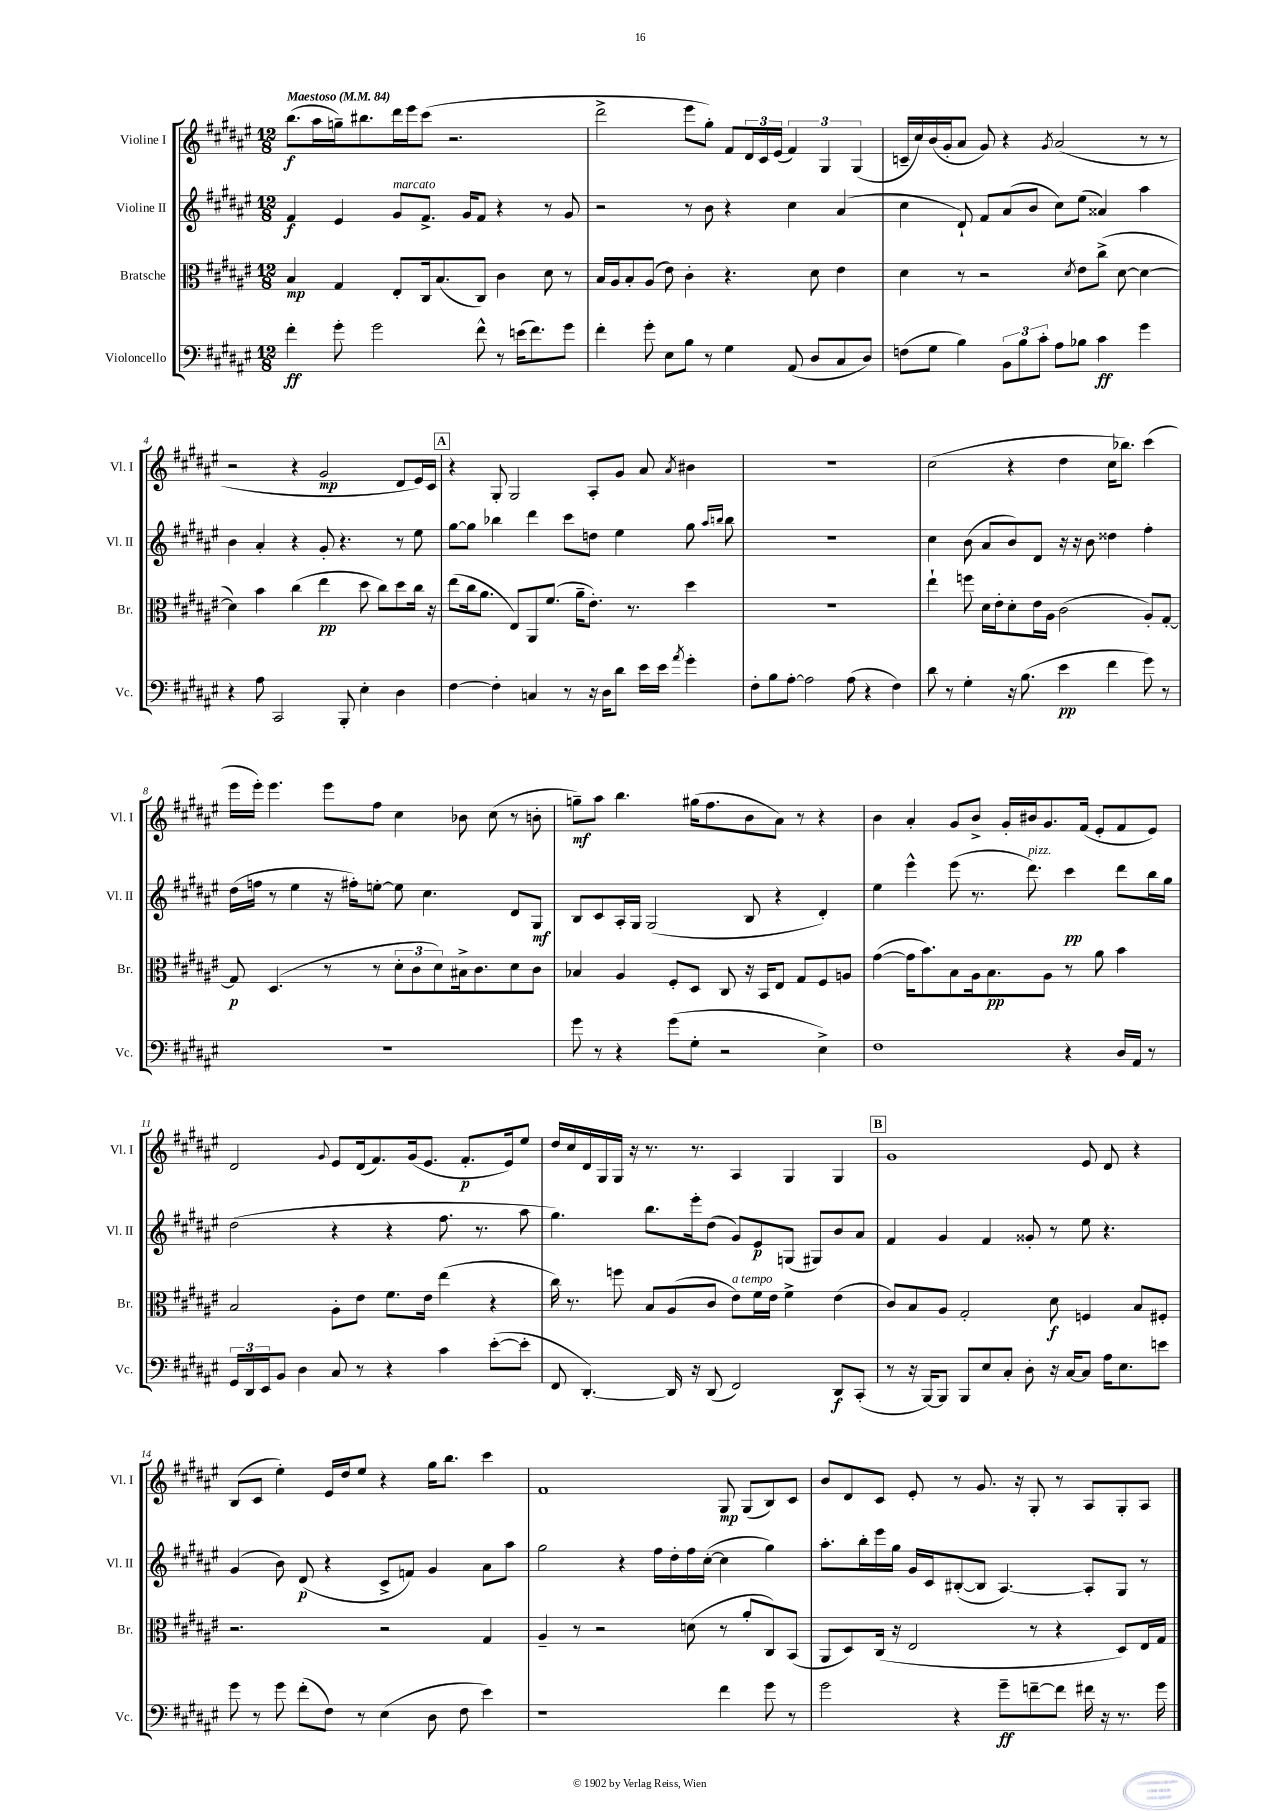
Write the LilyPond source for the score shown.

<<
\new StaffGroup <<
\new Staff = "s0" \with { instrumentName = "Violine I" shortInstrumentName = "Vl. I" } {
    \clef treble \key fis \major \numericTimeSignature \time 12/8 \tempo "Maestoso" 4 = 84
    b''8.\f( ais''16 g''16--) bis''8. dis'''16 eis'''16 cis'''8( r2. |
    dis'''2-> eis'''8 gis''8-.) fis'8 \tuplet 3/2 { dis'16 cis'16 eis'16( } \tuplet 3/2 { fis'4) gis4 gis4( } |
    c'16-- cis''16) b'16( gis'16-. ais'8 gis'8) r4 \acciaccatura { gis'8 } ais'2( r8 r8 |
    r2 r4 gis'2\mp dis'8 eis'16) cis'16 |
    \mark \markup { \box "A" } r4 gis8-. gis2 ais8-. gis'8 ais'8 \acciaccatura { ais'8 } bis'4 |
    R1. |
    cis''2( r4 dis''4 cis''16 bes''8.) cis'''4( |
    eis'''16 eis'''16-.) eis'''4. eis'''8 fis''8 cis''4 bes'8 cis''8( r8 b'8-. |
    g''8--\mf) ais''8 b''4. gis''16( fis''8. b'8 ais'8) r8 r4 |
    b'4 ais'4-. gis'8 b'8-> gis'16-. bis'16 gis'8. fis'16( eis'8-. fis'8 eis'8) |
    dis'2 \appoggiatura { gis'8 } eis'8 dis'16( fis'8.) gis'16( eis'8. fis'8.-.\p eis'16) eis''8 |
    dis''16 cis''16 dis'16 gis16 gis16 r16 r8. r8. ais4 gis4 gis4 |
    \mark \markup { \box "B" } gis'1 eis'8 dis'8 r4 |
    b8( cis'8 eis''4-.) eis'16 dis''16 eis''8 r4 gis''16 b''8. cis'''4 |
    fis'1 gis8\mp gis8( b8) cis'8 |
    b'8 dis'8 cis'8 eis'8-. r8 gis'8. r16 gis8-. r8 ais8 gis8-. ais8 \bar "|." |
}
\new Staff = "s1" \with { instrumentName = "Violine II" shortInstrumentName = "Vl. II" } {
    \clef treble \key fis \major \numericTimeSignature \time 12/8
    fis'4\f eis'4 gis'8^\markup { \italic "marcato" } fis'8.-> gis'16 fis'8 r4 r8 gis'8 |
    r2 r8 b'8 r4 cis''4 ais'4( |
    cis''4 dis'8-!) fis'8 ais'8( b'8 cis''8) eis''8( aisis'4) ais''4 |
    b'4 ais'4-. r4 gis'8-. r4. r8 eis''8 |
    \mark \markup { \box "A" } gis''8~ gis''8 bes''4 dis'''4 cis'''8 d''8 eis''4 gis''8 \grace { ais''16 b''16 } b''8 |
    R1. |
    cis''4 b'8( ais'8 b'8) dis'8 r16 r16 b'8 disis''4 fis''4-. |
    dis''16( f''16 r8 eis''4 r16 fis''16-.) e''8~-. e''8 cis''4. dis'8 gis8\mf |
    b8 cis'8 ais16-. gis16 gis2( b8 r4 dis'4-.) |
    eis''4 eis'''4-^ eis'''8( r8. dis'''8.^\markup { \italic "pizz." }) cis'''4\pp dis'''8 b''16 gis''16 |
    dis''2( r4 r4 fis''8. r8. ais''8 |
    gis''4.) b''8. eis'''16-. dis''8( gis'8) eis'8\p g8( gis8) b'8 ais'8 |
    \mark \markup { \box "B" } fis'4 gis'4 fis'4 gisis'8-. r8 eis''8 r4. |
    gis'4( b'8) dis'8\p( r4 cis'8-> f'8) gis'4 ais'8 ais''8 |
    gis''2 r4 fis''16 dis''16-. fis''16 cis''16~-.( cis''4 gis''4) |
    ais''8.-. b''16-. eis'''16 gis''16 gis'16 cis'16 bis8~-.( bis8 ais4.~) ais8-. gis8 r8 \bar "|." |
}
\new Staff = "s2" \with { instrumentName = "Bratsche" shortInstrumentName = "Br." } {
    \clef alto \key fis \major \numericTimeSignature \time 12/8
    b4\mp gis4 eis8-. cis16 b8.( cis8) cis'4 dis'8 r8 |
    b16 ais16 b8-. ais8( eis'8) cis'4-. r4. dis'8 eis'4 |
    dis'4 r8 r2 \acciaccatura { dis'8 } eis'8 cis''8->( dis'8~ dis'4~ |
    dis'4) b'4 cis''4( eis''4\pp dis''8 cis''8) dis''8 cis''16 r16 |
    \mark \markup { \box "A" } eis''8( cis''16 ais'8. eis8) ais,8 fis'8.( ais'16-- eis'8.-.) r8. dis''4 |
    R1. |
    eis''4-! f''8 dis'16 eis'16-. dis'8-. eis'16 ais16 cis'2( ais8-.) gis8~-. |
    gis8\p dis4.( r8 r8 \tuplet 3/2 { dis'8-. cis'8 dis'8) } bis16-> cis'8. dis'8 cis'8 |
    bes4 ais4 fis8-. dis8 cis8 r16 b,16 eis8 gis8 fis8 a8 |
    gis'4~( gis'16 b'8.) b8 ais16 b8.\pp ais8 r8 ais'8 b'4 |
    b2 ais8-. eis'8 fis'8. eis'16 eis''4( r4 |
    cis''16) r8. f''8 b8 ais8( cis'8 eis'8^\markup { \italic "a tempo" }) fis'16 eis'16 fis'4-> eis'4( |
    \mark \markup { \box "B" } cis'8) b8 ais8 gis2-. dis'8\f f4 b8 fis8-. |
    r2. r2 gis4 |
    ais4-- r8 r2 d'8( r8 ais'8-. cis8) b,8( |
    ais,8 dis8) cis16( r16 eis2 r8 r4 dis8) eis16 gis16 \bar "|." |
}
\new Staff = "s3" \with { instrumentName = "Violoncello" shortInstrumentName = "Vc." } {
    \clef bass \key fis \major \numericTimeSignature \time 12/8
    fis'4-.\ff gis'8-. gis'2 fis'8-^ r8 e'16( fis'8.) gis'8 |
    fis'4-. gis'8-. eis8 b8 r8 gis4 ais,8( dis8 cis8 dis8) |
    f8( gis8 b4) \tuplet 3/2 { b,8 b8 cis'8-. } ais8 bes8 cis'4\ff gis'4 |
    r4 ais8 cis,2 b,,8-. eis4-. dis4 |
    \mark \markup { \box "A" } fis4~ fis4-. c4 r8 r16 dis16 dis'8 eis'16 eis'16 \acciaccatura { ais'8 } gis'4-. |
    fis8-. b8 ais8~-. ais2 ais8( r4 fis4) |
    dis'8 r8 gis4-. r16 b8.( eis'4\pp fis'4 gis'8) r8 |
    R1. |
    gis'8 r8 r4 gis'8( gis8-. r2 eis4->) |
    fis1 r4 dis16 ais,16 r8 |
    \tuplet 3/2 { gis,16 dis,16 eis,16 } b,8 dis4 cis8 r8 r4 cis'4 eis'8~-.( eis'8-. |
    fis,8 dis,4.~-.) dis,16 r16 dis,8( fis,2) dis,8\f cis,8-.( |
    \mark \markup { \box "B" } r8 r16 b,,16~) b,,8 b,,8 eis8 cis8-. dis8-. r16 cis16~ cis8 ais16 eis8. e'8 |
    gis'8 r8 gis'8 fis'8-.( fis8) r8 eis4( dis8 fis8 eis'4) |
    r1 fis'4 gis'8 r8 |
    gis'2 r4 gis'8--\ff f'8~-- f'8 fis'16 r16 r8. gis'16 \bar "|." |
}
>>
>>
